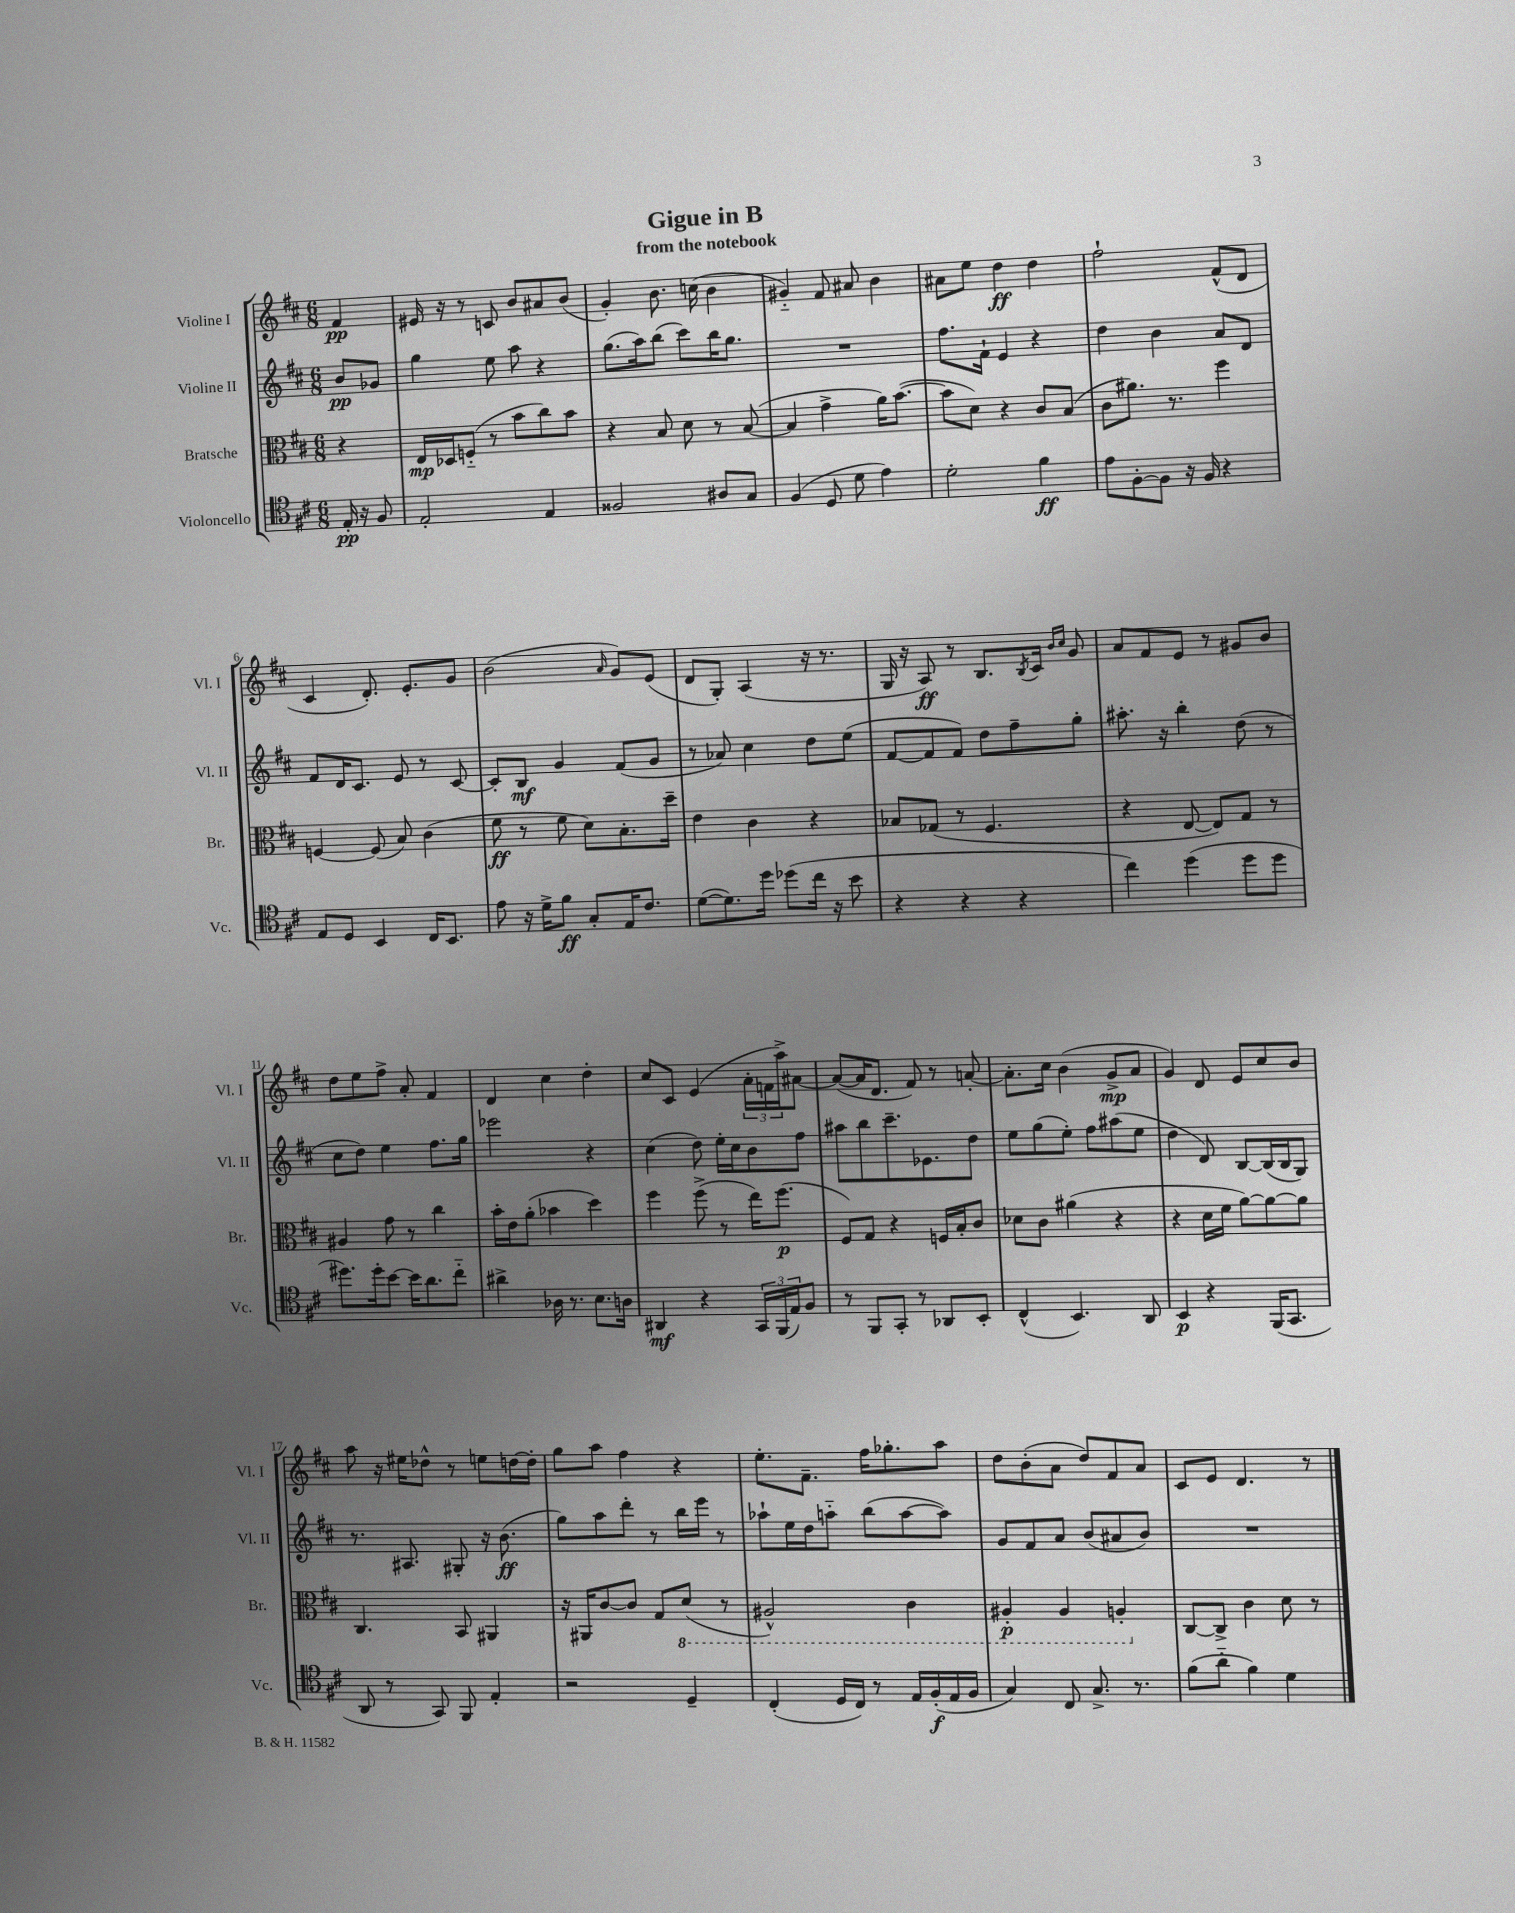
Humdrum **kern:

**kern	**dynam	**kern	**dynam	**kern	**dynam	**kern	**dynam
*part4	*part4	*part3	*part3	*part2	*part2	*part1	*part1
*staff4	*staff4	*staff3	*staff3	*staff2	*staff2	*staff1	*staff1
*I"Violoncello	*	*I"Bratsche	*	*I"Violine II	*	*I"Violine I	*
*I'Vc.	*	*I'Br.	*	*I'Vl. II	*	*I'Vl. I	*
*clefC4	*	*clefC3	*	*clefG2	*	*clefG2	*
*k[f#c#]	*	*k[f#c#]	*	*k[f#c#]	*	*k[f#c#]	*
*M6/8	*	*M6/8	*	*M6/8	*	*M6/8	*
=	=	=	=	=	=	=	=
16E'/	pp	4r	.	8b/L	pp	4f#/	pp
16r	.	.	.	.	.	.	.
8F#/	.	.	.	8g-X/J	.	.	.
=1	=1	=1	=1	=1	=1	=1	=1
2E'/	.	16E/LL	mp	4gg\	.	16e#X/	.
.	.	16D-X/J	.	.	.	16r	.
.	.	(8Fn/J	.	.	.	8r	.
.	.	8r	.	8ee\	.	8cn/	.
.	.	8b\L	.	8aa\	.	8b/L	.
4E/	.	8cc#\)	.	4r	.	8a#X/	.
.	.	8b\J	.	.	.	(8b/J	.
=2	=2	=2	=2	=2	=2	=2	=2
2F##X/	.	4r	.	(8.gg\L	.	4g'/)	.
.	.	.	.	16aa\k)	.	.	.
.	.	8B/	.	(8bb\J	.	8.b\	.
.	.	8d\	.	8ccc#\L)	.	.	.
.	.	.	.	.	.	(16ccn\	.
8A#X/L	.	8r	.	16bb\K	.	4b\	.
.	.	.	.	8.gg\J	.	.	.
8G/J	.	([8B/	.	.	.	.	.
=3	=3	=3	=3	=3	=3	=3	=3
(4F#/	.	4B/]	.	2.r	.	4g#X/)	.
8D/	.	4g^\	.	.	.	8f#/	.
8d\	.	.	.	.	.	8a#X/	.
4e\)	.	16a\KL)	.	.	.	4b\	.
.	.	([8.b\J	.	.	.	.	.
=4	=4	=4	=4	=4	=4	=4	=4
2d'\	.	8b\L]	.	8.ff#\L	.	8a#X\L	.
.	.	8d\J)	.	.	.	8ee\J	.
.	.	.	.	16f#`\Jk	.	.	.
.	.	4r	.	4e/	.	4dd\	ff
4f#\	ff	8c#/L	.	4r	.	4dd\	.
.	.	(8B/J	.	.	.	.	.
=5	=5	=5	=5	=5	=5	=5	=5
8e\L	.	8c#\L	.	4dd\	.	2ff#`\	.
[8F#'\	.	8.a#X\J)	.	.	.	.	.
8F#\J]	.	.	.	4b\	.	.	.
.	.	8.r	.	.	.	.	.
16r	.	.	.	.	.	.	.
16F#/	.	.	.	.	.	.	.
4r	.	4ff#\	.	8a/L	.	(8f#^^/L	.
.	.	.	.	8d/J	.	8d/J	.
!!LO:LB:g=z
=6	=6	=6	=6	=6	=6	=6	=6
8E/L	.	[4Fn/	.	8f#/L	.	4c#/	.
8D/J	.	.	.	16d/K	.	.	.
.	.	.	.	8.c#/J	.	.	.
4BB/	.	(8F/]	.	.	.	8.d'/)	.
.	.	8B/)	.	8e/	.	.	.
.	.	.	.	.	.	8.e'/L	.
16C#/KL	.	(4c#\	.	8r	.	.	.
8.BB/J	.	.	.	.	.	.	.
.	.	.	.	[8c#/	.	8g/J	.
=7	=7	=7	=7	=7	=7	=7	=7
8e\	.	8f#\	ff	8c#'/L]	.	(2b\	.
16r	.	8r	.	8B/J	mf	.	.
16d^\KL	.	.	.	.	.	.	.
8f#\J	ff	8f#\	.	4g/	.	.	.
8G'/L	.	8d\L)	.	.	.	.	.
.	.	.	.	.	.	16qqa/	.
16E/K	.	8.B'\	.	(8f#/L	.	8g/L)	.
8.c#/J	.	.	.	.	.	.	.
.	.	.	.	8g/J	.	(8e/J	.
.	.	16dd~\Jk	.	.	.	.	.
=8	=8	=8	=8	=8	=8	=8	=8
([8d\L	.	4e\	.	8r	.	8d/L	.
8.d\])	.	.	.	8a-X/)	.	8G'/J)	.
.	.	4c#\	.	4cc#\	.	(4A/	.
16dd\Jk	.	.	.	.	.	.	.
(8dd-X\L	.	.	.	.	.	.	.
16cc#\Jk	.	4r	.	8dd\L	.	16r	.
16r	.	.	.	.	.	8.r	.
8b\	.	.	.	(8ee\J	.	.	.
=9	=9	=9	=9	=9	=9	=9	=9
4r	.	8B-X/L	.	[8f#/L	.	16G/	.
.	.	.	.	.	.	16r	.
.	.	(8G-X/J	.	8f#/]	.	8A/)	ff
4r	.	8r	.	8f#/J)	.	8r	.
.	.	4.F#/	.	8dd\L	.	8.B/L	.
4r	.	.	.	8ff#~\	.	.	.
.	.	.	.	.	.	8qB/	.
.	.	.	.	.	.	16c#/Jk	.
.	.	.	.	.	.	16qqb/LL	.
.	.	.	.	.	.	16qqcc#/JJ	.
.	.	.	.	8gg'\J	.	8g/	.
=10	=10	=10	=10	=10	=10	=10	=10
4cc#\)	.	4r	.	8.aa#X'\	.	8a/L	.
.	.	.	.	.	.	8f#/	.
.	.	.	.	16r	.	.	.
(4dd\	.	[8E/	.	4bb'\	.	8e/J	.
.	.	8E/L])	.	.	.	8r	.
8dd\L	.	8G/J	.	(8dd\	.	8g#X/L	.
8dd\J	.	8r	.	8r	.	8b/J	.
!!LO:LB:g=z
=11	=11	=11	=11	=11	=11	=11	=11
8.dd#X\L)	.	4A#X/	.	8cc#\L	.	8dd\L	.
.	.	.	.	8dd\J)	.	8ee\	.
16dd#'\k	.	.	.	.	.	.	.
[8b\J	.	8g\	.	4ee\	.	8ff#^\J	.
16b\KL]	.	8r	.	.	.	8a'/	.
8.a\	.	.	.	.	.	.	.
.	.	4cc#\	.	8.ff#\L	.	4f#/	.
8cc#\J	.	.	.	.	.	.	.
.	.	.	.	16gg\Jk	.	.	.
=12	=12	=12	=12	=12	=12	=12	=12
4a#X^\	.	16b'\LL	.	2eee-X\	.	4d/	.
.	.	16e\J	.	.	.	.	.
.	.	(8a'\J	.	.	.	.	.
16A-X\	.	4b-X\	.	.	.	4cc#\	.
8.r	.	.	.	.	.	.	.
8.B\L	.	4dd\)	.	4r	.	4dd'\	.
16An\Jk	.	.	.	.	.	.	.
=13	=13	=13	=13	=13	=13	=13	=13
4AA#X/	mf	4ff#\	.	(4cc#\	.	8cc#/L	.
.	.	.	.	.	.	8c#/J	.
4r	.	(8ff#^\	.	8dd\)	.	(4e/	.
.	.	8r	.	16ee'\LL	.	.	.
.	.	.	.	16cc#\J	.	.	.
24GG/LL	.	16ee\KL)	.	8b\	.	24a'\LL	.
(24FF#/	.	.	.	.	.	24fn\	.
.	.	(8.ff#\J	p	.	.	.	.
24E/J)	.	.	.	.	.	24aa^\J)	.
8F#/J	.	.	.	8ff#\J	.	[8a#X\J	.
=14	=14	=14	=14	=14	=14	=14	=14
8r	.	8F#/L)	.	8aa#X\L	.	(8a#/L_	.
8FF#/L	.	8G/J	.	8bb\	.	16a#/K]	.
.	.	.	.	.	.	8.d/J	.
8GG'/J	.	4r	.	8.ccc#~\	.	.	.
8r	.	.	.	.	.	8f#/)	.
.	.	.	.	8.e-X\	.	.	.
8AA-X/L	.	16Fn/LL	.	.	.	8r	.
.	.	16B'/J	.	.	.	.	.
8BB'/J	.	8c#/J	.	8dd\J	.	[8an'/	.
=15	=15	=15	=15	=15	=15	=15	=15
(4C#^^/	.	8d-X\L	.	8ee\L	.	8.a'\L]	.
.	.	8c#\J	.	(8gg\	.	.	.
.	.	.	.	.	.	16cc#\Jk	.
4.BB/)	.	(4a#X\	.	8ee'\J)	.	(4b\	.
.	.	.	.	8ff#\L	.	.	.
.	.	4r	.	(8aa#X\	.	8g^/L	mp
8AA/	.	.	.	8ee\J	.	8a/J	.
=16	=16	=16	=16	=16	=16	=16	=16
4BB/	p	4r	.	4dd\	.	4g/)	.
4r	.	16d\LL	.	8d/)	.	8d/	.
.	.	16f#\JJ	.	.	.	.	.
.	.	[8a\L)	.	[8B/L	.	8e/L	.
(16FF#/KL	.	8a\_	.	(16B/L]	.	8cc#/	.
8.GG/J	.	.	.	16B/J	.	.	.
.	.	8a\J]	.	8G/J)	.	8b/J	.
!!LO:LB:g=z
=17	=17	=17	=17	=17	=17	=17	=17
8AA/	.	4.C#/	.	8.r	.	8aa\	.
8r	.	.	.	.	.	16r	.
.	.	.	.	8.A#X/	.	16ee#X\KL	.
8GG/)	.	.	.	.	.	8dd-X^^\J	.
8FF#/	.	8BB/	.	8G#X'/	.	8r	.
4E'/	.	4AA#X/	.	16r	.	8een\L	.
.	.	.	.	(8.b\	ff	.	.
.	.	.	.	.	.	[16ddn\L	.
.	.	.	.	.	.	16dd'\JJ]	.
=18	=18	=18	=18	=18	=18	=18	=18
2r	.	16r	.	8gg\L)	.	8gg\L	.
.	.	16AA#X/KL	.	.	.	.	.
.	.	[8c#/	.	8aa\	.	8aa\J	.
.	.	8c#/J]	.	8ddd'\J	.	4ff#\	.
.	.	8G/L	.	8r	.	.	.
*	*	*8ba	*	*	*	*	*
4D~/	.	(8D/J	.	16bb\LL	.	4r	.
.	.	.	.	16eee\JJ	.	.	.
.	.	8r	.	8r	.	.	.
=19	=19	=19	=19	=19	=19	=19	=19
(4C#'/	.	2AA#X^^/)	.	8aa-X`\L	.	8.ee'\L	.
.	.	.	.	16ee\L	.	.	.
.	.	.	.	16dd\J	.	8.f#~\J	.
16D/LL	.	.	.	8aan\J	.	.	.
16C#/JJ)	.	.	.	.	.	.	.
8r	.	.	.	(8bb\L	.	16ff#\KL	.
.	.	.	.	.	.	8.gg-X'\	.
16E/LL	.	4C#\	.	[8aa\	.	.	.
(16F#'/	f	.	.	.	.	.	.
16E/	.	.	.	8aa\J])	.	8aa\J	.
16F#/JJ	.	.	.	.	.	.	.
=20	=20	=20	=20	=20	=20	=20	=20
4G/)	.	4AA#X'/	p	8g/L	.	8dd\L	.
.	.	.	.	8f#/	.	(8b'\	.
8C#/	.	4AA#/	.	8a/J	.	8a\J	.
8.G^/	.	.	.	(8b/L	.	8dd/L)	.
.	.	4AAn'/	.	8a#X/	.	8f#/	.
8.r	.	.	.	.	.	.	.
.	.	.	.	8b/J)	.	8a/J	.
=21	=21	=21	=21	=21	=21	=21	=21
*	*	*X8ba	*	*	*	*	*
(8f#\L	.	[8C#/L	.	2.r	.	8c#/L	.
8a\J	.	8C#^/J]	.	.	.	8e/J	.
4f#\)	.	4c#\	.	.	.	4.d/	.
4d\	.	8d\	.	.	.	.	.
.	.	8r	.	.	.	8r	.
==	==	==	==	==	==	==	==
*-	*-	*-	*-	*-	*-	*-	*-
